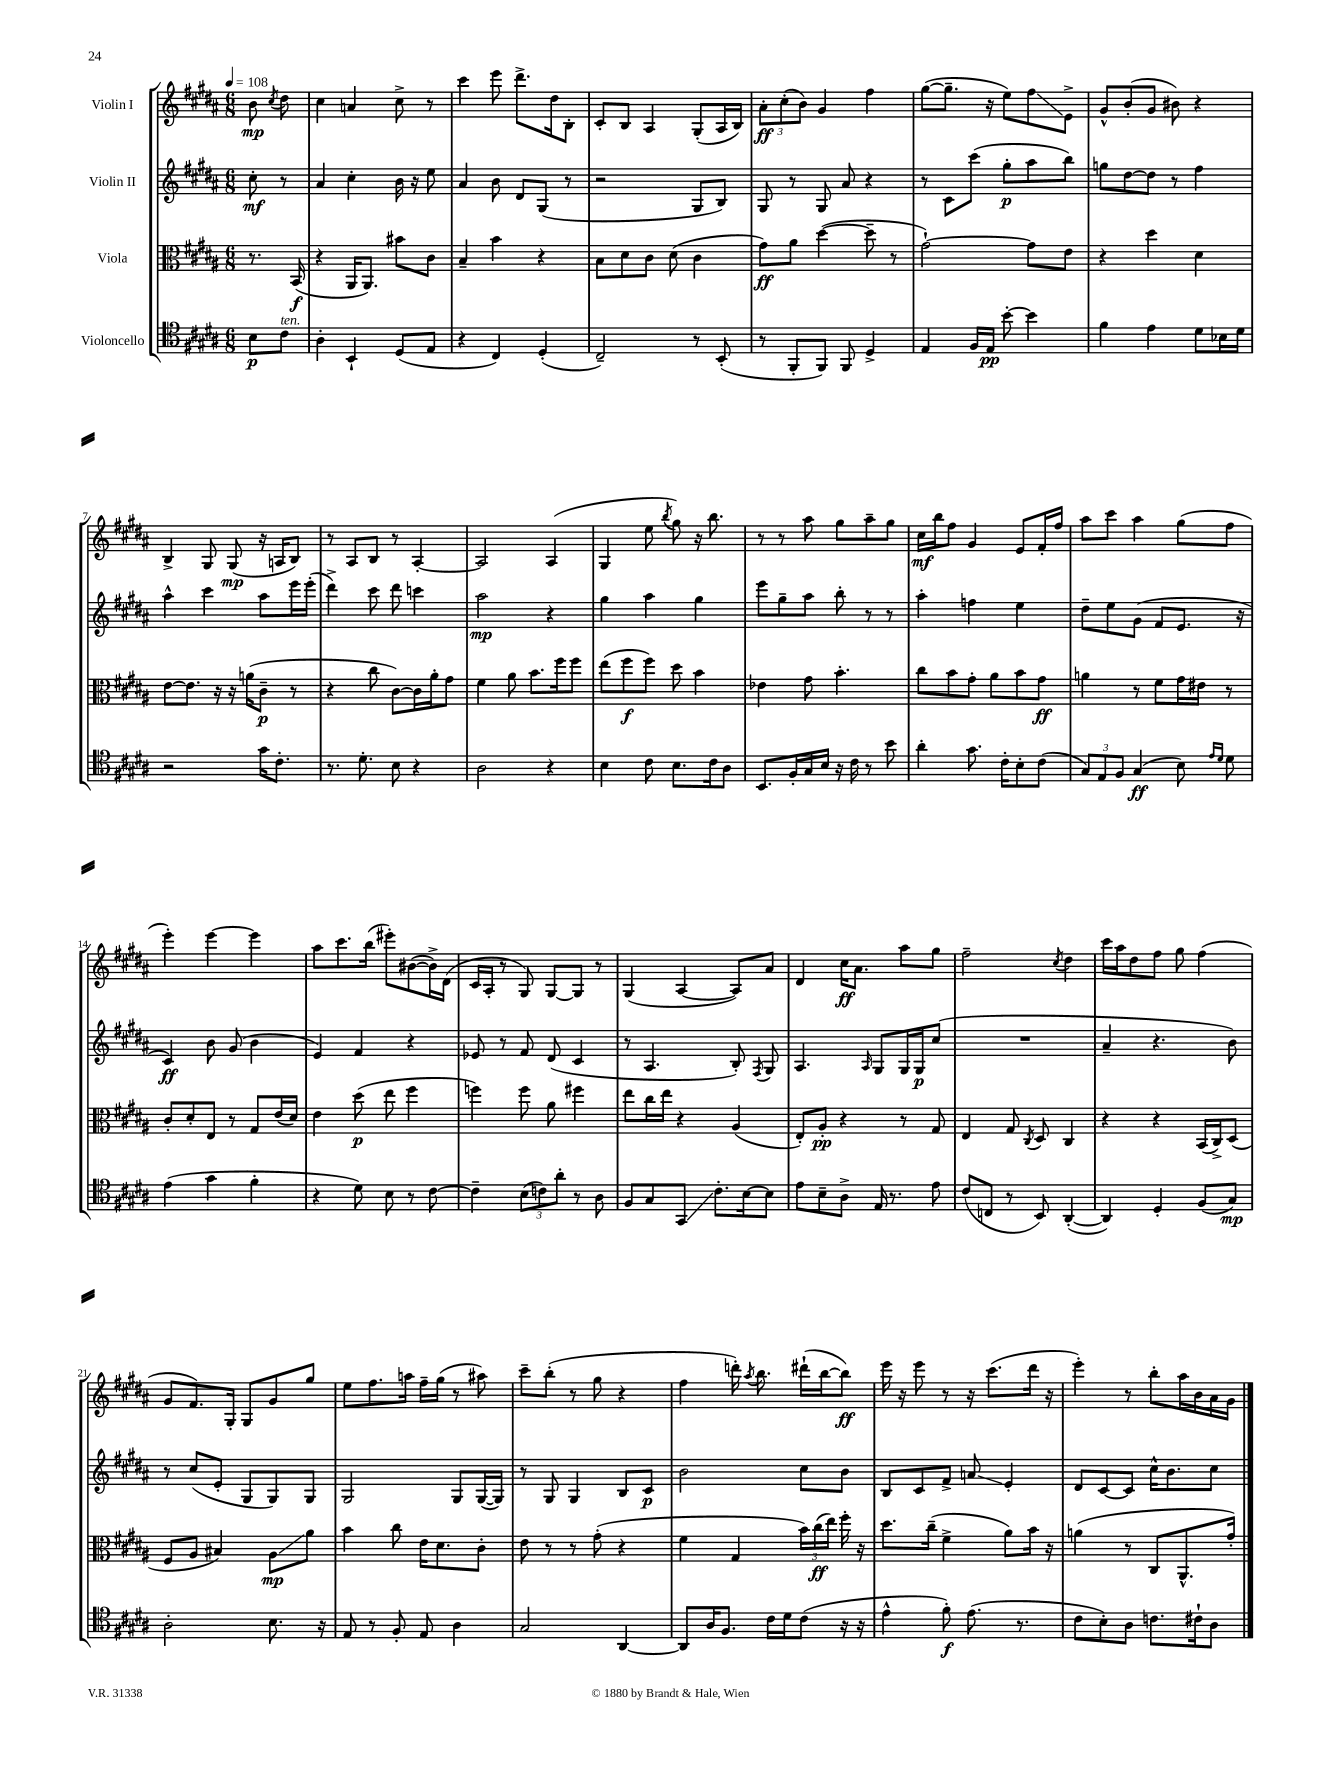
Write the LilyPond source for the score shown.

<<
\new StaffGroup <<
\new Staff = "s0" \with { instrumentName = "Violin I" } {
    \clef treble \key b \major \numericTimeSignature \time 6/8 \partial 4 \tempo 4 = 108
    \autoBeamOff b'8\mp \acciaccatura { cis''8 } dis''8 |
    cis''4 a'4 cis''8-> r8 |
    cis'''4 e'''8 dis'''8.[-> dis''16 b8]-. |
    cis'8[-. b8] ais4 gis8[-.( ais16 b16]) |
    \tuplet 3/2 { ais'8[-.\ff cis''8-.( b'8]) } gis'4 fis''4 |
    gis''8[~( gis''8.]-- r16 e''8[) fis''8\glissando e'8]-> |
    gis'8[-^ b'8-.( gis'8] bis'8) r4 |
    b4-> gis8 gis8\mp( r16 a16[ b8]) |
    r8 ais8[ b8] r8 ais4~-. |
    ais2 ais4( |
    gis4 e''8 \acciaccatura { b''8 } gis''8) r16 b''8. |
    r8 r8 ais''8 gis''8[ ais''8-- gis''8] |
    cis''16[\mf b''16 fis''8] gis'4 e'8[ fis'16-. fis''16] |
    ais''8[ cis'''8] ais''4 gis''8[( fis''8] |
    e'''4-.) e'''4~ e'''4 |
    ais''8[ cis'''8. b''16]( eis'''8[-.) bis'8~( bis'16->) dis'16]( |
    cis'16[ ais16]-. r8 gis8) gis8[~ gis8] r8 |
    gis4( ais4~ ais8[) ais'8] |
    dis'4 cis''16[\ff ais'8.] ais''8[ gis''8] |
    fis''2-- \acciaccatura { cis''8 } dis''4 |
    cis'''16[ ais''16 dis''8 fis''8] gis''8 fis''4( |
    gis'8[ fis'8.) gis16]-. gis8[ gis'8 gis''8] |
    e''8[ fis''8. a''16] fis''16[-- gis''16]( r8 ais''8) |
    cis'''8[-- b''8]-.( r8 gis''8 r4 |
    fis''4 d'''16-.) \acciaccatura { ais''8 } b''8. dis'''16[-!( b''16~ b''8]\ff) |
    e'''16 r16 e'''8 r8 r16 cis'''8.[( dis'''16] r16 |
    e'''4-.) r8 b''8[-. ais''16 b'16 ais'16 gis'16] \bar "|." |
}
\new Staff = "s1" \with { instrumentName = "Violin II" } {
    \clef treble \key b \major \numericTimeSignature \time 6/8 \partial 4
    \autoBeamOff cis''8-.\mf r8 |
    ais'4 cis''4-. b'16 r16 e''8 |
    ais'4 b'8 dis'8[ gis8]( r8 |
    r2 gis8[ b8]) |
    gis8 r8 gis8 ais'8 r4 |
    r8 cis'8[ cis'''8]( gis''8[-.\p ais''8 b''8]) |
    g''8[ dis''8~ dis''8] r8 fis''4 |
    ais''4-^ cis'''4 ais''8[ e'''16 e'''16]-.( |
    dis'''4->) cis'''8 dis'''8 c'''4 |
    ais''2\mp r4 |
    gis''4 ais''4 gis''4 |
    e'''8[ gis''8-- ais''8] b''8-. r8 r8 |
    ais''4-. f''4 e''4 |
    dis''8[-- e''8 gis'8]( fis'8[ e'8.] r16 |
    cis'4\ff) b'8 gis'8( b'4 |
    e'4) fis'4 r4 |
    ees'8 r8 fis'8 dis'8( cis'4 |
    r8 ais4. b8-.) \acciaccatura { fis8 } gis8 |
    ais4. \grace { ais16 } gis8[ gis16 gis16\p cis''8]( |
    R2. |
    ais'4-- r4. b'8) |
    r8 cis''8[( e'8]-. gis8[ gis8) gis8] |
    gis2 gis8[ gis16~( gis16]) |
    r8 gis8 gis4 b8[ cis'8]\p |
    b'2 cis''8[ b'8] |
    b8[ cis'8 fis'8]-> a'8\glissando e'4-. |
    dis'8[ cis'8~ cis'8] cis''16[-^ b'8. cis''8] \bar "|." |
}
\new Staff = "s2" \with { instrumentName = "Viola" } {
    \clef alto \key b \major \numericTimeSignature \time 6/8 \partial 4
    \autoBeamOff r8. b,16\f( |
    r4 ais,16[ ais,8.]) bis'8[ cis'8] |
    b4-- b'4 r4 |
    b8[ dis'8 cis'8] dis'8( cis'4 |
    gis'8[\ff) ais'8] dis''4~( dis''8-- r8 |
    gis'2~-!) gis'8[ e'8] |
    r4 dis''4 dis'4 |
    e'8[~ e'8.] r16 r16 a'16[( cis'8]--\p r8 |
    r4 cis''8 cis'8[~) cis'16 ais'16-. gis'8] |
    fis'4 ais'8 b'8.[ fis''16 fis''8] |
    e''8[( fis''8\f fis''8]) dis''8 b'4 |
    ees'4 gis'8 b'4.-. |
    cis''8[ b'8 gis'8]-. ais'8[ b'8 gis'8]\ff |
    a'4 r8 fis'8[ gis'16 eis'16] r8 |
    cis'8[-. dis'8-. e8] r8 gis8[ e'16( dis'16]) |
    e'4 dis''8\p( e''8 fis''4 |
    f''4) f''8 ais'8 fis''4 |
    e''8[ cis''16 e''16] r4 ais4( |
    e8[-.) ais8]-.\pp r4 r8 gis8 |
    e4 gis8 \acciaccatura { cis8 } dis8 cis4 |
    r4 r4 b,16[( cis16->) dis8]( |
    fis8[ ais8] bis4) ais8[\glissando\mp ais'8] |
    b'4 cis''8 e'16[ dis'8. cis'8]-. |
    e'8 r8 r8 gis'8-.( r4 |
    fis'4 gis4 \tuplet 3/2 { b'16[) cis''16\ff( e''16]) } fis''16-. r16 |
    dis''8.[ cis''16]--( fis'4-> ais'8[) b'16] r16 |
    a'4( r8 cis8[ ais,8.-^ gis'16]-.) \bar "|." |
}
\new Staff = "s3" \with { instrumentName = "Violoncello" } {
    \clef tenor \key b \major \numericTimeSignature \time 6/8 \partial 4
    \autoBeamOff b8[\p cis'8]^\markup { \italic "ten." } |
    ais4-. b,4-! dis8[( e8] |
    r4 cis4) dis4-.( |
    cis2--) r8 b,8-.( |
    r8 fis,8[-. fis,8]) fis,8 dis4-> |
    e4 fis16[ e16]\pp b'8~-. b'4 |
    fis'4 e'4 dis'8[ bes16 dis'16] |
    r2 gis'16[ cis'8.]-. |
    r8. dis'8.-. b8 r4 |
    ais2 r4 |
    b4 cis'8 b8.[ cis'16 ais8] |
    b,8.[ fis16-. gis16 b16] r16 cis'16 r8 b'8 |
    ais'4-. gis'8. cis'16[-. b8-. cis'8]( |
    \tuplet 3/2 { gis8[) e8 fis8] } gis4\ff( b8) \grace { e'16[ dis'16] } dis'8 |
    e'4( gis'4 fis'4-. |
    r4 dis'8) b8 r8 cis'8~ |
    cis'4-- \tuplet 3/2 { b8[( c'8) ais'8]-. } r8 ais8 |
    fis8[ gis8 gis,8]\glissando cis'8.[-. b16~ b8] |
    e'8[ b8-- ais8]-> e16 r8. e'8 |
    cis'8[( c8] r8 b,8) ais,4~-.( |
    ais,4) dis4-. fis8[( gis8]\mp) |
    ais2-. b8. r16 |
    e8 r8 fis8-. e8 ais4 |
    gis2 ais,4~ |
    ais,8[ ais16 fis8.] cis'16[ dis'16 cis'8]( r16 r16 |
    e'4-^ fis'8-.\f) e'8.( r8. |
    cis'8[ b8-.) ais8] c'8.[ cis'16-! ais8] \bar "|." |
}
>>
>>
